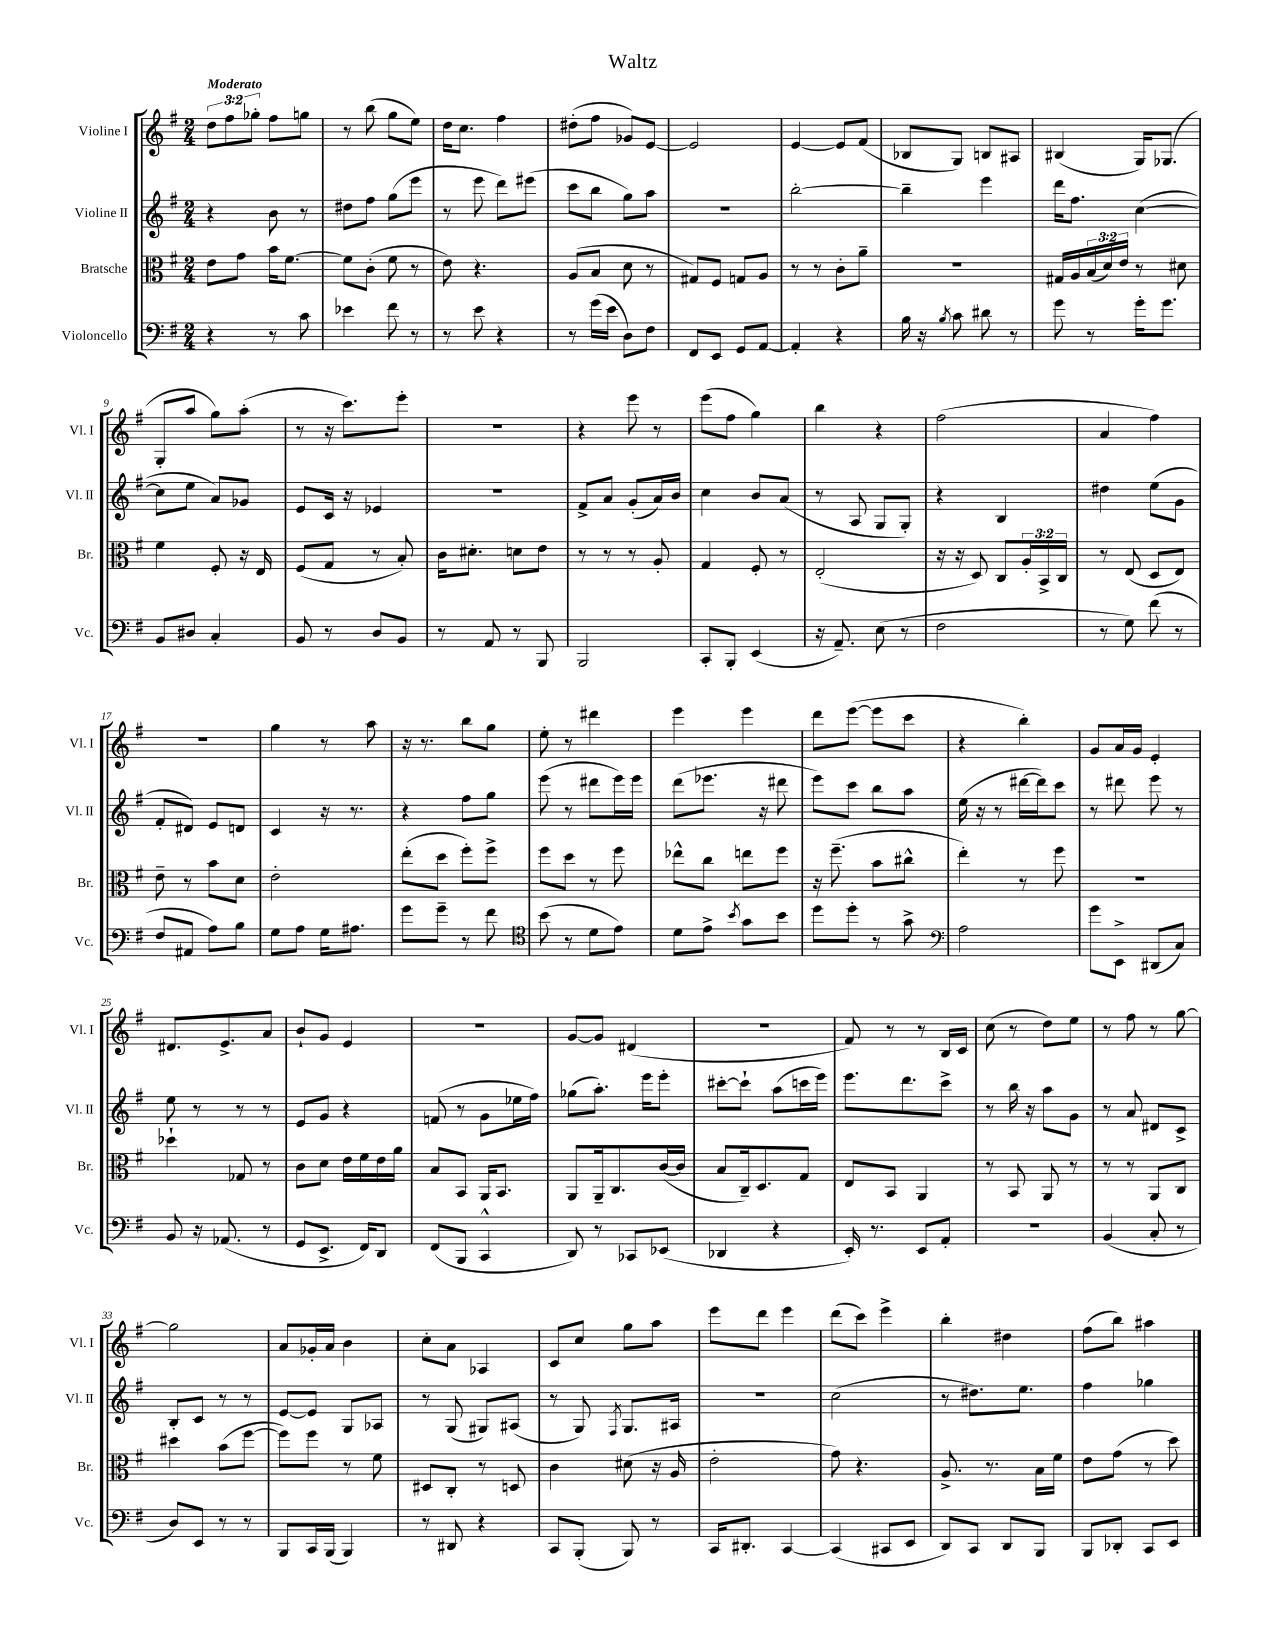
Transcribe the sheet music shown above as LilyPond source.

\header { title = "Waltz" }
<<
\new StaffGroup <<
\new Staff = "s0" \with { instrumentName = "Violine I" shortInstrumentName = "Vl. I" } {
    \clef treble \key g \major \numericTimeSignature \time 2/4 \override Staff.TupletNumber.text = #tuplet-number::calc-fraction-text \tempo "Moderato"
    \tuplet 3/2 { d''8 fis''8 ges''8-. } fis''8 g''8 |
    r8 b''8( g''8 e''8) |
    d''16 c''8. fis''4 |
    dis''8-.( fis''8 ges'8) e'8~ |
    e'2 |
    e'4~ e'8 fis'8( |
    bes8 g8) b8 ais8 |
    bis4( g16) ges8.( |
    g8-. a''8 g''8) a''8-.( |
    r8 r16 c'''8.) e'''8-. |
    r2 |
    r4 e'''8 r8 |
    e'''8( fis''8 g''4) |
    b''4 r4 |
    fis''2( |
    a'4 fis''4) |
    r2 |
    g''4 r8 a''8 |
    r16 r8. b''8 g''8 |
    e''8-. r8 dis'''4 |
    e'''4 e'''4 |
    d'''8 e'''8~( e'''8 c'''8 |
    r4 b''4-.) |
    g'8 a'16 g'16 e'4-. |
    dis'8. e'8.-> a'8 |
    b'8-! g'8 e'4 |
    R2 |
    g'8~ g'8 dis'4( |
    R2 |
    fis'8) r8 r8 b16 c'16 |
    c''8( r8 d''8) e''8 |
    r8 fis''8 r8 g''8~ |
    g''2 |
    a'8 ges'16-. a'16 b'4 |
    c''8-. a'8 aes4 |
    c'8 c''8 g''8 a''8 |
    e'''8 d'''8 e'''4 |
    d'''8( c'''8) e'''4-> |
    b''4-. dis''4 |
    fis''8( b''8) ais''4 \bar "|." |
}
\new Staff = "s1" \with { instrumentName = "Violine II" shortInstrumentName = "Vl. II" } {
    \clef treble \key g \major \numericTimeSignature \time 2/4
    r4 b'8 r8 |
    dis''8 fis''8 g''8( e'''8 |
    r8 e'''8 d'''8) eis'''8( |
    c'''8 b''8 g''8) a''8 |
    r2 |
    b''2~-. |
    b''4-- e'''4 |
    d'''16 fis''8. c''4~( |
    c''8 e''8 a'8) ges'8 |
    e'8 c'16 r16 ees'4 |
    R2 |
    fis'8-> a'8 g'8-.( a'16) b'16 |
    c''4 b'8 a'8( |
    r8 a8 g8 g8-.) |
    r4 b4 |
    dis''4 e''8( g'8 |
    fis'8-. dis'8) e'8 d'8 |
    c'4 r16 r8. |
    r4 fis''8 g''8 |
    e'''8( r8 dis'''8 e'''16) e'''16 |
    d'''8( ees'''8. r16 dis'''8 |
    e'''8) c'''8 b''8 a''8 |
    e''16( r16 r8 dis'''16~ dis'''16) c'''8 |
    r8 dis'''8 e'''8 r8 |
    e''8 r8 r8 r8 |
    e'8 g'8 r4 |
    f'8( r8 g'8 ees''16 fis''16) |
    ges''8( a''8.-.) e'''16 e'''8-. |
    cis'''8~-. cis'''8-! a''8( c'''16 e'''16) |
    e'''8. d'''8. c'''8-> |
    r8 b''16 r16 a''8 g'8 |
    r8 a'8 dis'8 c'8-> |
    b8-. c'8 r8 r8 |
    e'8~ e'8 g8 aes8 |
    r8 g8( gis8) ais8( |
    r8 g8) \acciaccatura { fis8 } g8. ais16 |
    R2 |
    c''2( |
    r8 dis''8.) e''8. |
    fis''4 ges''4 \bar "|." |
}
\new Staff = "s2" \with { instrumentName = "Bratsche" shortInstrumentName = "Br." } {
    \clef alto \key g \major \numericTimeSignature \time 2/4 \override Staff.TupletNumber.text = #tuplet-number::calc-fraction-text
    e'8 g'8 b'16 fis'8.~ |
    fis'8 c'8-.( fis'8 r8 |
    e'8) r4. |
    a8( b8 d'8 r8 |
    gis8) fis8 g8 a8 |
    r8 r8 c'8-. a'8-- |
    R2 |
    gis16 a16 \tuplet 3/2 { b16( d'16) e'16 } r8 dis'8 |
    fis'4 fis8-. r16 e16 |
    fis8( g8 r8 b8-.) |
    c'16 dis'8.-. d'8 e'8 |
    r8 r8 r8 a8-. |
    g4 fis8-. r8 |
    e2-.( |
    r16 r16 d8) c8 \tuplet 3/2 { a16-. b,16-> c16 } |
    r8 e8( d8 e8) |
    e'8-- r8 b'8 d'8 |
    e'2-. |
    e''8-.( d''8 fis''8-.) fis''8-> |
    fis''8 d''8 r8 fis''8 |
    ees''8-^ c''8 e''8 fis''8 |
    r16 fis''8.--( b'8 cis''8-^ |
    e''4-.) r8 fis''8 |
    R2 |
    des''4-! ges8 r8 |
    c'8 d'8 e'16 fis'16 e'16 a'16 |
    b8 b,8 a,16 b,8. |
    a,8 a,16-- c8. c'16~( c'16 |
    b8 c16--) d8. g8 |
    e8 b,8 a,4 |
    r8 b,8 a,8 r8 |
    r8 r8 a,8 c8 |
    dis''4 b'8( fis''8~ |
    fis''8) fis''8 r8 fis'8 |
    dis8 c8-. r8 d8 |
    c'4 dis'8( r16 a16 |
    e'2-. |
    g'8) r4. |
    a8.-> r8. b16 fis'16 |
    e'8 g'8( r8 d''8) \bar "|." |
}
\new Staff = "s3" \with { instrumentName = "Violoncello" shortInstrumentName = "Vc." } {
    \clef bass \key g \major \numericTimeSignature \time 2/4
    r4 r8 c'8 |
    ees'4 fis'8 r8 |
    r8 e'8 r4 |
    r8 g'16( e'16 d8) fis8 |
    fis,8 e,8 g,8 a,8~ |
    a,4-. r4 |
    b16 r16 \acciaccatura { b8 } c'8 dis'8 r8 |
    g'8 r8 g'16-. g'8. |
    b,8 dis8 c4-. |
    b,8 r8 d8 b,8 |
    r8 a,8 r8 b,,8 |
    b,,2 |
    c,8-. b,,8-. e,4( |
    r16 a,8.--) e8( r8 |
    fis2 |
    r8 g8) fis'8( r8 |
    fis8 ais,8 a8) b8 |
    g8 a8 g16 ais8. |
    g'8 g'8-- r8 fis'8 |
    \clef tenor b'8( r8 d'8 e'8) |
    d'8 e'8-> \acciaccatura { b'8 } g'8 b'8 |
    d''8 d''8-. r8 g'8-> |
    \clef bass a2 |
    g'8 e,8-> dis,8( c8) |
    b,8 r16 aes,8.( r8 |
    g,8 e,8.-> fis,16) d,8 |
    fis,8( b,,8 c,4-^ |
    d,8) r8 ces,8 ees,8( |
    des,4 r4 |
    e,16-.) r8. e,8 a,8-. |
    R2 |
    b,4( c8-. r8 |
    d8) e,8 r8 r8 |
    b,,8 c,16 b,,16( b,,4) |
    r8 dis,8 r4 |
    c,8 b,,8-.( b,,8) r8 |
    c,16 dis,8.-. c,4~ |
    c,4( cis,8 e,8 |
    d,8) c,8 d,8 b,,8 |
    b,,8 des,8-. c,8 e,8 \bar "|." |
}
>>
>>
